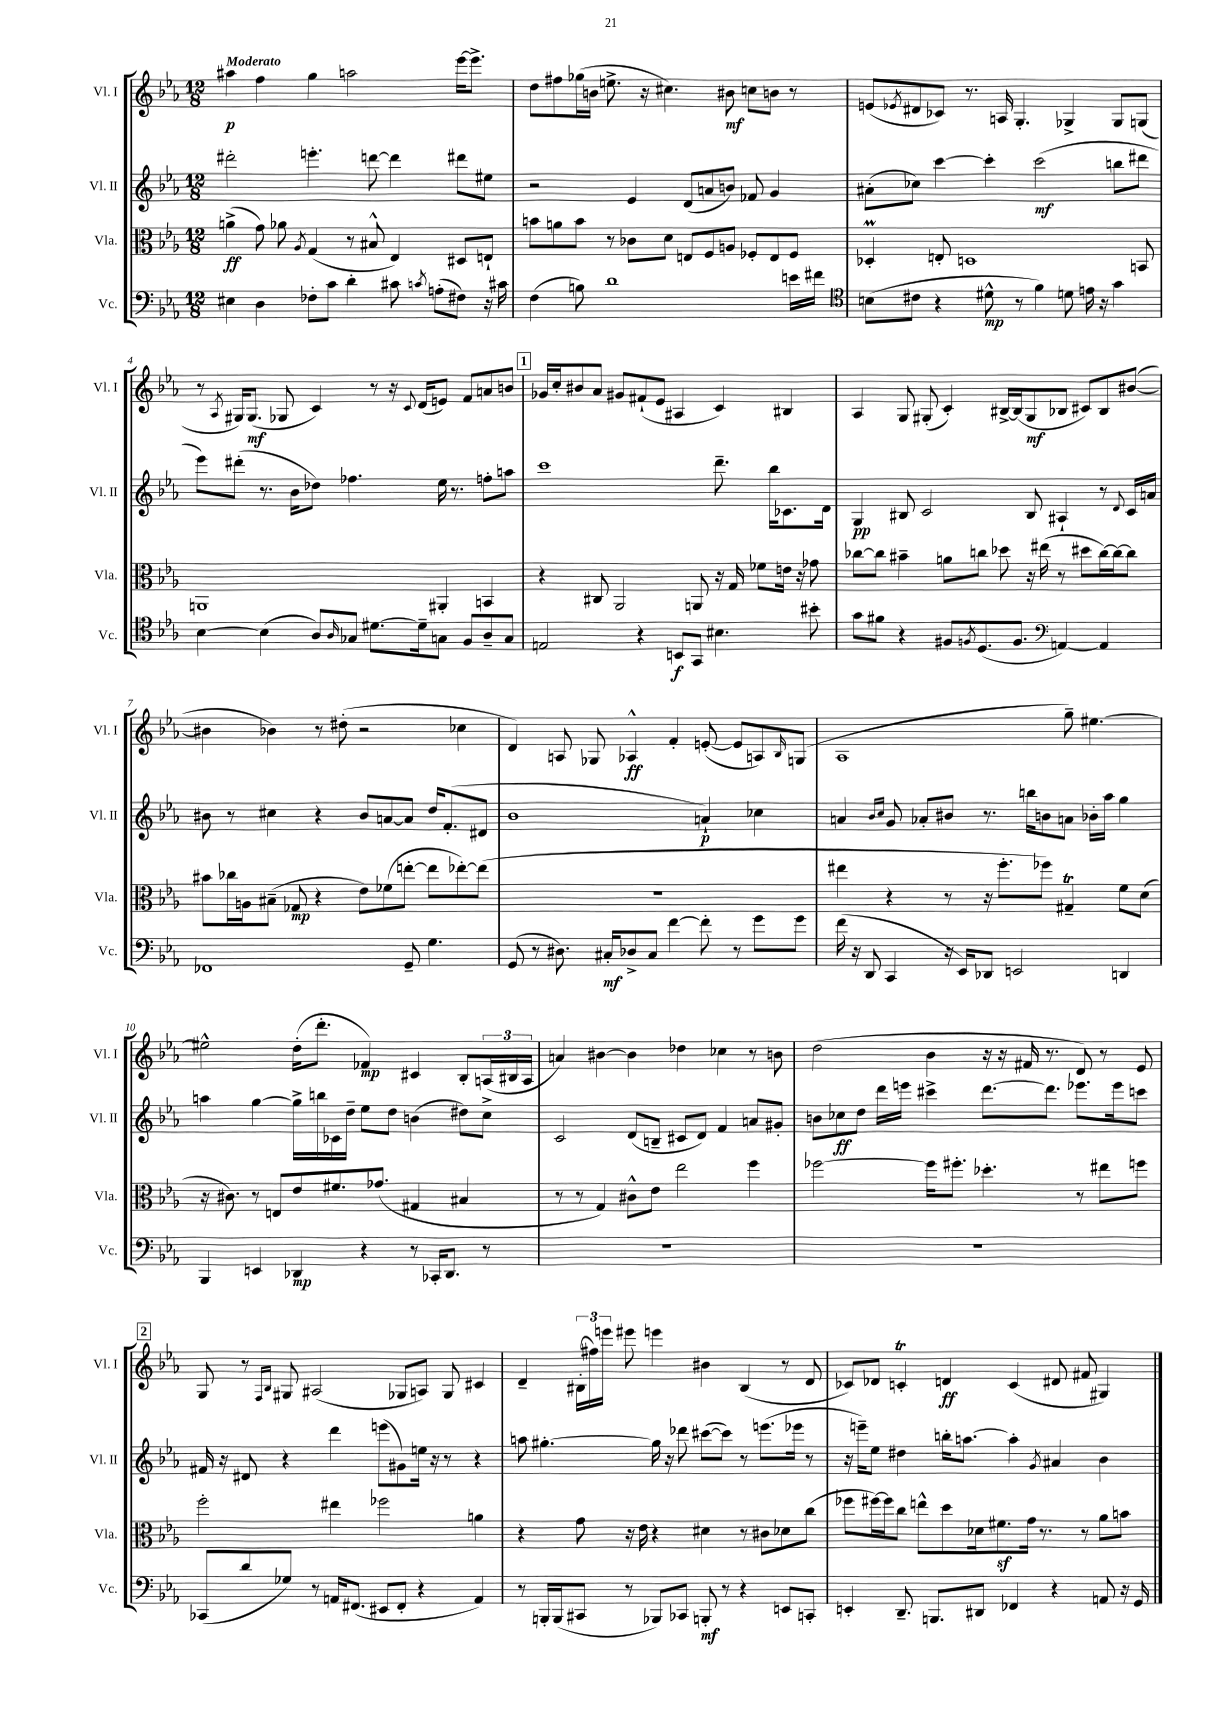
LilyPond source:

<<
\new StaffGroup <<
\new Staff = "s0" \with { instrumentName = "Vl. I" shortInstrumentName = "Vl. I" } {
    \clef treble \key ees \major \numericTimeSignature \time 12/8 \tempo "Moderato"
    ais''4\p f''4 g''4 a''2 ees'''16~ ees'''8.-> |
    d''8 fis''8 ges''16( b'16 e''8.-> r16 cis''4.) bis'8\mf c''8 b'8 r8 |
    e'8( \acciaccatura { ees'8 } dis'8 ces'8) r8. a16 g4.-. ges4-> ges8 g8( |
    r8 \acciaccatura { aes8 } gis16) gis8.\mf( ges8 c'4) r8 r16 \appoggiatura { c'8 } d'16( e'8) f'8 a'8 b'8 |
    \mark \markup { \box "1" } ges'16 c''16-. bis'8 aes'8 gis'8 fis'8-!( ees'8 ais4 c'4) bis4 |
    aes4 g8 gis8-.( c'4-.) bis16~-> bis16( gis8\mf bes8 cis'8) bes8 bis'8~( |
    bis'4 bes'4) r8 dis''8-.( r2 ces''4 |
    d'4) a8 ges8 aes4-^\ff f'4-. e'8~-.( e'8 a8) \grace { bes16 } g8( |
    aes1 g''8--) eis''4.~ |
    eis''2-^ d''16-.( d'''8.-. fes'4\mp) cis'4 bes8-. \tuplet 3/2 { a16( bis16 a16 } |
    a'4) bis'4~ bis'4 des''4 ces''4 r8 b'8 |
    d''2( bes'4 r16 r16 fis'16 r8. d'8) r8 ees'8 |
    \mark \markup { \box "2" } g8 r8 \grace { f16 bes16 } gis8 ais2( ges8 a8) ges8 cis'4 |
    d'4-- \tuplet 3/2 { bis16-.( fis''16) e'''16 } eis'''8 e'''4 bis'4 bis4( r8 d'8 |
    ces'8) des'8 c'4-.\trill d'4\ff c'4( dis'8 fis'8 gis4) \bar "|." |
}
\new Staff = "s1" \with { instrumentName = "Vl. II" shortInstrumentName = "Vl. II" } {
    \clef treble \key ees \major \numericTimeSignature \time 12/8
    dis'''2-. e'''4.-. d'''8~ d'''4 dis'''8 eis''8 |
    r2 ees'4 d'8( a'8 b'8) fes'8 g'4 |
    ais'8-.( ces''8) c'''4~ c'''4-. c'''2\mf( b''8 dis'''8 |
    ees'''8) dis'''8-.( r8. bes'16 des''8) fes''4. ees''16 r8. f''8-. a''8 |
    \mark \markup { \box "1" } c'''1 d'''8.-- bes''16 ces'8. d'16 |
    g4\pp bis8 c'2 bis8 ais4-! r8 \appoggiatura { d'8 } c'16 a'16 |
    bis'8 r8 cis''4 r4 bis'8 a'8~ a'8 d''16 f'8.-.( dis'8 |
    bes'1 a'4-!\p) ces''4 |
    a'4 \grace { bes'16 c''16 } g'8 aes'8-. bis'8 r8. b''16 b'8 a'8 bes'16-. aes''16 g''4 |
    a''4 g''4~ g''16-> b''16 ces'16 d''16-- ees''8 d''8 b'4( dis''8) c''8-> |
    c'2 d'8( b8-- cis'8 d'8) f'4 a'8 gis'8-. |
    b'8 ces''8\ff d''8 d'''16 e'''16 cis'''4-> d'''8.~ d'''8. ees'''8. ees'''16 c'''8 |
    \mark \markup { \box "2" } fis'16 r16 dis'8 r4 d'''4 e'''8( gis'8) e''16 r16 r8 r4 |
    a''8 gis''4.~-. gis''16 r16 des'''8 cis'''8~( cis'''8) r8 e'''8.( ees'''16 r8 |
    r16 e'''16--) ees''8 dis''4 b''16-. a''8.~ a''4-. \acciaccatura { g'8 } ais'4 bes'4 \bar "|." |
}
\new Staff = "s2" \with { instrumentName = "Vla." shortInstrumentName = "Vla." } {
    \clef alto \key ees \major \numericTimeSignature \time 12/8
    a'4->\ff( g'8) aes'8 \acciaccatura { aes8 } g4( r8 bis8-^ ees4) dis8 e8-! |
    b'8 a'8 b'8 r8 ces'8 d'8 e8 f8 a8 fes8-. e8 fes8 |
    des4-.\prall e8-. d1 b,8 |
    a,1 ais,4-. b,4 |
    \mark \markup { \box "1" } r4 cis8 aes,2 a,8 r16 g16 fes'8 e'16 r16 ges'8 |
    ces''8~ ces''8 bis'4-- a'8 c''8 des''8 r16 eis''16( r8 dis''8 c''16~) c''16~ c''8 |
    bis'8 ces''16 a16 bis8--( ges8\mp r4 ees'8) fes'8( e''8~-. e''8 ees''8~-.) ees''8( |
    R1. |
    eis''4 r4 r8 r16 f''8.-. fes''8) gis4--\trill f'8 d'8( |
    r16 cis'8.) r8 e8 ees'8 fis'8. ges'8.( gis4 bis4 |
    r8 r8 g4) cis'8-^ ees'8 ees''2 f''4 |
    fes''2~ fes''16 fis''8.-. des''4.-. r8 eis''8 f''8 |
    \mark \markup { \box "2" } f''2-. eis''4 fes''2 a'4 |
    r4 g'8 r16 ees'16 r4 dis'4 r8 cis'8 des'8 c''8( |
    fes''8 fis''16~) fis''16 c''8 e''8-^ d''8 des'16 fis'8.\sf g'16 r8. r8 aes'8 b'8 \bar "|." |
}
\new Staff = "s3" \with { instrumentName = "Vc." shortInstrumentName = "Vc." } {
    \clef bass \key ees \major \numericTimeSignature \time 12/8
    eis4 d4 fes8-. c'8 d'4-. cis'8 \acciaccatura { c'8 } a8-.( fis8) r16 cis'16 |
    f4( b8) d'1 e'16 fis'16 |
    \clef tenor b8( cis'8 r4 dis'8-^\mp r8 f'4) d'8 e'16 r16 g'4 |
    bes4~ bes4( aes8) \grace { aes16 } ges8 dis'8.~ dis'16-- g8 f8 aes8-- g8 |
    \mark \markup { \box "1" } e2 r4 b,8\f g,8 bis4. bis'8-. |
    g'8 fis'8 r4 fis8 \acciaccatura { f8 } d8.( f8. \clef bass a,4~) a,4 |
    fes,1 g,8-- g4. |
    g,8( r8 dis8.) cis16-.\mf des8-> cis8 f'4~ f'8-. r8 g'8 g'8 |
    f'16( r16 d,8 c,4 r16 ees,16) des,8 e,2 d,4 |
    bes,,4 e,4 des,4\mp r4 r8 ces,16-. des,8. r8 |
    R1. |
    R1. |
    \mark \markup { \box "2" } ces,8( d'8 ges8) r8 a,16 fis,8.( eis,8 fis,8-. r4 a,4) |
    r8 b,,16-. b,,16( cis,8 r8 bes,,8) ces,8 b,,8-.\mf r8 r4 e,8 c,8-. |
    e,4-. d,8.-- b,,8. dis,8 fes,4 r4 a,8 r16 g,16 \bar "|." |
}
>>
>>
